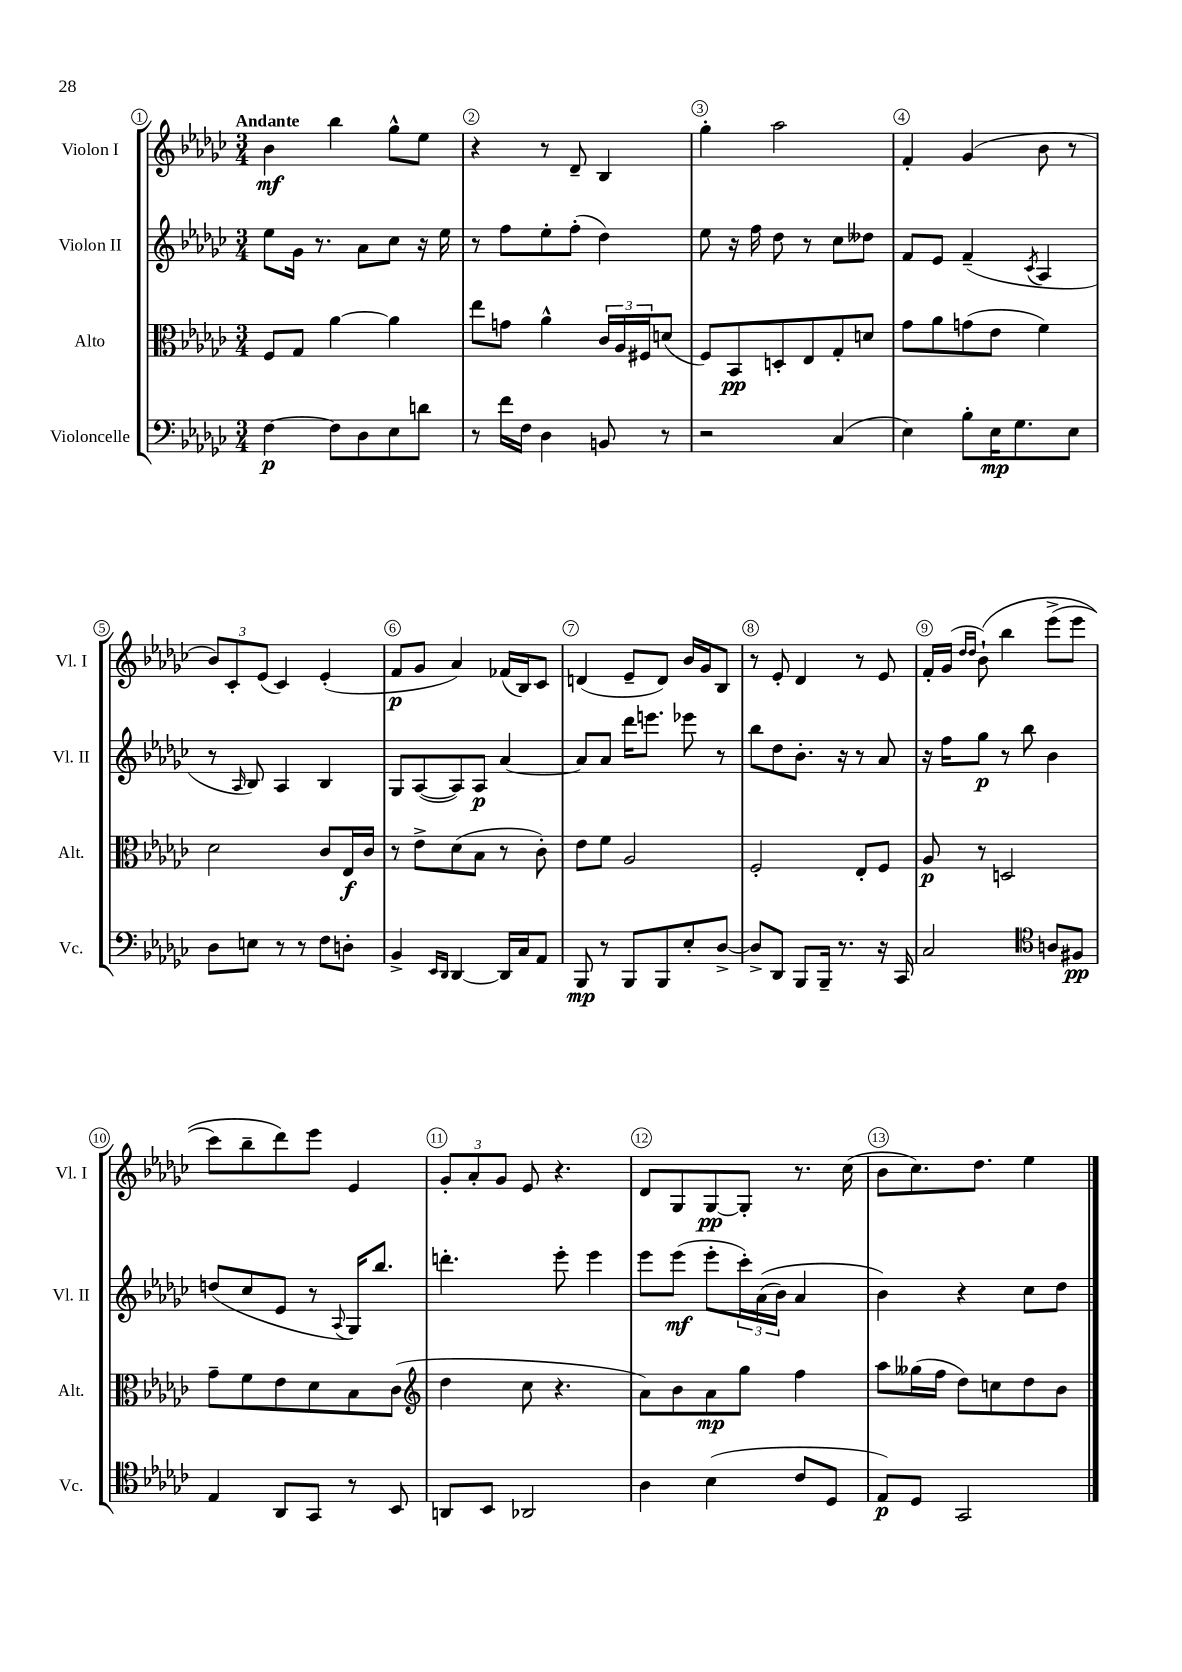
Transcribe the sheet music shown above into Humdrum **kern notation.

**kern	**dynam	**kern	**dynam	**kern	**dynam	**kern	**dynam
*part4	*part4	*part3	*part3	*part2	*part2	*part1	*part1
*staff4	*staff4	*staff3	*staff3	*staff2	*staff2	*staff1	*staff1
*I"Violoncelle	*	*I"Alto	*	*I"Violon II	*	*I"Violon I	*
*I'Vc.	*	*I'Alt.	*	*I'Vl. II	*	*I'Vl. I	*
*clefF4	*	*clefC3	*	*clefG2	*	*clefG2	*
*k[b-e-a-d-g-c-]	*	*k[b-e-a-d-g-c-]	*	*k[b-e-a-d-g-c-]	*	*k[b-e-a-d-g-c-]	*
*M3/4	*	*M3/4	*	*M3/4	*	*M3/4	*
=1	=1	=1	=1	=1	=1	=1	=1
!	!	!	!	!	!	!LO:TX:a:B:t=Andante	!
[4F\	p	8F/L	.	8ee-\L	.	4b-\	mf
.	.	8G-/J	.	16g-\Jk	.	.	.
.	.	.	.	8.r	.	.	.
8F\L]	.	[4a-\	.	.	.	4bb-\	.
8D-\	.	.	.	8a-\L	.	.	.
8E-\	.	4a-\]	.	8cc-\J	.	8gg-^^\L	.
8dn\J	.	.	.	16r	.	8ee-\J	.
.	.	.	.	16ee-\	.	.	.
=2	=2	=2	=2	=2	=2	=2	=2
8r	.	8ee-\L	.	8r	.	4r	.
16f\LL	.	8gn\J	.	8ff\L	.	.	.
16F\JJ	.	.	.	.	.	.	.
4D-\	.	4a-^^\	.	8ee-'\	.	8r	.
.	.	.	.	(8ff'\J	.	8d-~/	.
8BBn/	.	24c-/LL	.	4dd-\)	.	4B-/	.
.	.	24A-/	.	.	.	.	.
.	.	24F#X/J	.	.	.	.	.
8r	.	(8dn/J	.	.	.	.	.
=3	=3	=3	=3	=3	=3	=3	=3
2r	.	8F/L)	.	8ee-\	.	4gg-'\	.
.	.	8BB-/	pp	16r	.	.	.
.	.	.	.	16ff\	.	.	.
.	.	8Dn'/	.	8dd-\	.	2aa-\	.
.	.	8E-/	.	8r	.	.	.
(4C-/	.	8G-'/	.	8cc-\L	.	.	.
.	.	8dn/J	.	8dd--X\J	.	.	.
=4	=4	=4	=4	=4	=4	=4	=4
4E-\)	.	8g-\L	.	8f/L	.	4f'/	.
.	.	8a-\	.	8e-/J	.	.	.
8B-'\L	.	(8gn\	.	(4f~/	.	(4g-/	.
16E-\K	mp	8e-\J	.	.	.	.	.
8.G-\	.	.	.	.	.	.	.
.	.	.	.	8qc-/	.	.	.
.	.	4f\)	.	4A-/	.	8b-\	.
8E-\J	.	.	.	.	.	8r	.
!!LO:LB:g=z
=5	=5	=5	=5	=5	=5	=5	=5
8D-\L	.	2d-\	.	8r	.	12b-/L)	.
.	.	.	.	.	.	12c-'/	.
.	.	.	.	16qqA-/	.	.	.
8En\J	.	.	.	8B-/)	.	.	.
.	.	.	.	.	.	(12e-/J	.
8r	.	.	.	4A-/	.	4c-/)	.
8r	.	.	.	.	.	.	.
8F\L	.	8c-/L	.	4B-/	.	(4e-'/	.
8Dn'\J	.	16E-/L	f	.	.	.	.
.	.	16c-/JJ	.	.	.	.	.
=6	=6	=6	=6	=6	=6	=6	=6
4BB-^/	.	8r	.	8G-/L	.	8f/L	p
.	.	8e-^\L	.	([8A-/	.	8g-/J	.
16qqEE-/LL	.	.	.	.	.	.	.
16qqDD-/JJ	.	.	.	.	.	.	.
[4DD-/	.	(8d-\	.	8A-/])	.	4a-/)	.
.	.	8B-\J	.	8A-/J	p	.	.
16DD-/LL]	.	8r	.	[4a-/	.	(16f-X/LL	.
16C-/J	.	.	.	.	.	16B-/J)	.
8AA-/J	.	8c-'\)	.	.	.	8c-/J	.
=7	=7	=7	=7	=7	=7	=7	=7
8BBB-/	mp	8e-\L	.	8a-/L]	.	(4dn/	.
8r	.	8f\J	.	8a-/J	.	.	.
8BBB-/L	.	2A-/	.	16ddd-\KL	.	8e-~/L	.
.	.	.	.	8.eeen\J	.	.	.
8BBB-/	.	.	.	.	.	8d/J)	.
8E-'/	.	.	.	8eee-X\	.	16b-/LL	.
.	.	.	.	.	.	16g-/J	.
[8D-^/J	.	.	.	8r	.	8B-/J	.
=8	=8	=8	=8	=8	=8	=8	=8
8D-^/L]	.	2F'/	.	8bb-\L	.	8r	.
8DD-/J	.	.	.	8dd-\	.	8e-'/	.
8BBB-/L	.	.	.	8.b-'\J	.	4d-/	.
16BBB-~/Jk	.	.	.	.	.	.	.
8.r	.	.	.	16r	.	.	.
.	.	8E-'/L	.	8r	.	8r	.
16r	.	8F/J	.	8a-/	.	8e-/	.
16CC-/	.	.	.	.	.	.	.
=9	=9	=9	=9	=9	=9	=9	=9
2C-/	.	8A-/	p	16r	.	16f'/LL	.
.	.	.	.	16ff\KL	.	(16g-/JJ	.
.	.	.	.	.	.	16qqdd-/LL	.
.	.	.	.	.	.	16qqdd-/JJ	.
.	.	8r	.	8gg-\J	p	(8b-`\)	.
.	.	2Dn/	.	8r	.	4bb-\	.
.	.	.	.	8bb-\	.	.	.
*clefC4	*	*	*	*	*	*	*
8An/L	.	.	.	4b-\	.	(8eee-^\L	.
8F#X/J	pp	.	.	.	.	8eee-\J	.
!!LO:LB:g=z
=10	=10	=10	=10	=10	=10	=10	=10
4E-/	.	8g-~\L	.	(8ddn/L	.	8ccc-\L)	.
.	.	8f\	.	8cc-/	.	8bb-~\	.
8AA-/L	.	8e-\	.	8e-/J	.	8ddd-\)	.
8GG-/J	.	8d-\	.	8r	.	8eee-\J	.
.	.	.	.	8qqA-/	.	.	.
8r	.	8B-\	.	16G-/KL)	.	4e-/	.
.	.	.	.	8.bb-/J	.	.	.
8BB-/	.	(8c-\J	.	.	.	.	.
=11	=11	=11	=11	=11	=11	=11	=11
*	*	*clefG2	*	*	*	*	*
8AAn/L	.	4dd-\	.	4.dddn'\	.	12g-'/L	.
.	.	.	.	.	.	12a-'/	.
8BB-/J	.	.	.	.	.	.	.
.	.	.	.	.	.	12g-/J	.
2AA-X/	.	8cc-\	.	.	.	8e-/	.
.	.	4.r	.	8eee-'\	.	4.r	.
.	.	.	.	4eee-\	.	.	.
=12	=12	=12	=12	=12	=12	=12	=12
4A-\	.	8a-\L)	.	8eee-\L	.	8d-/L	.
.	.	8b-\	.	(8eee-\J	mf	8G-/	.
(4B-\	.	8a-\	mp	8eee-'\L	.	[8G-/	pp
.	.	8gg-\J	.	24ccc-'\L)	.	8G-'/J]	.
.	.	.	.	((24a-\	.	.	.
.	.	.	.	24b-\JJ)	.	.	.
8c-/L	.	4ff\	.	4a-/	.	8.r	.
8D-/J	.	.	.	.	.	.	.
.	.	.	.	.	.	(16cc-\	.
=13	=13	=13	=13	=13	=13	=13	=13
8E-/L)	p	8aa-\L	.	4b-\)	.	8b-\L	.
8D-/J	.	(16gg--X\L	.	.	.	8.cc-\)	.
.	.	16ff\JJ	.	.	.	.	.
2GG-/	.	8dd-\L)	.	4r	.	.	.
.	.	.	.	.	.	8.dd-\J	.
.	.	8ccn\	.	.	.	.	.
.	.	8dd-\	.	8cc-\L	.	4ee-\	.
.	.	8b-\J	.	8dd-\J	.	.	.
==	==	==	==	==	==	==	==
*-	*-	*-	*-	*-	*-	*-	*-
